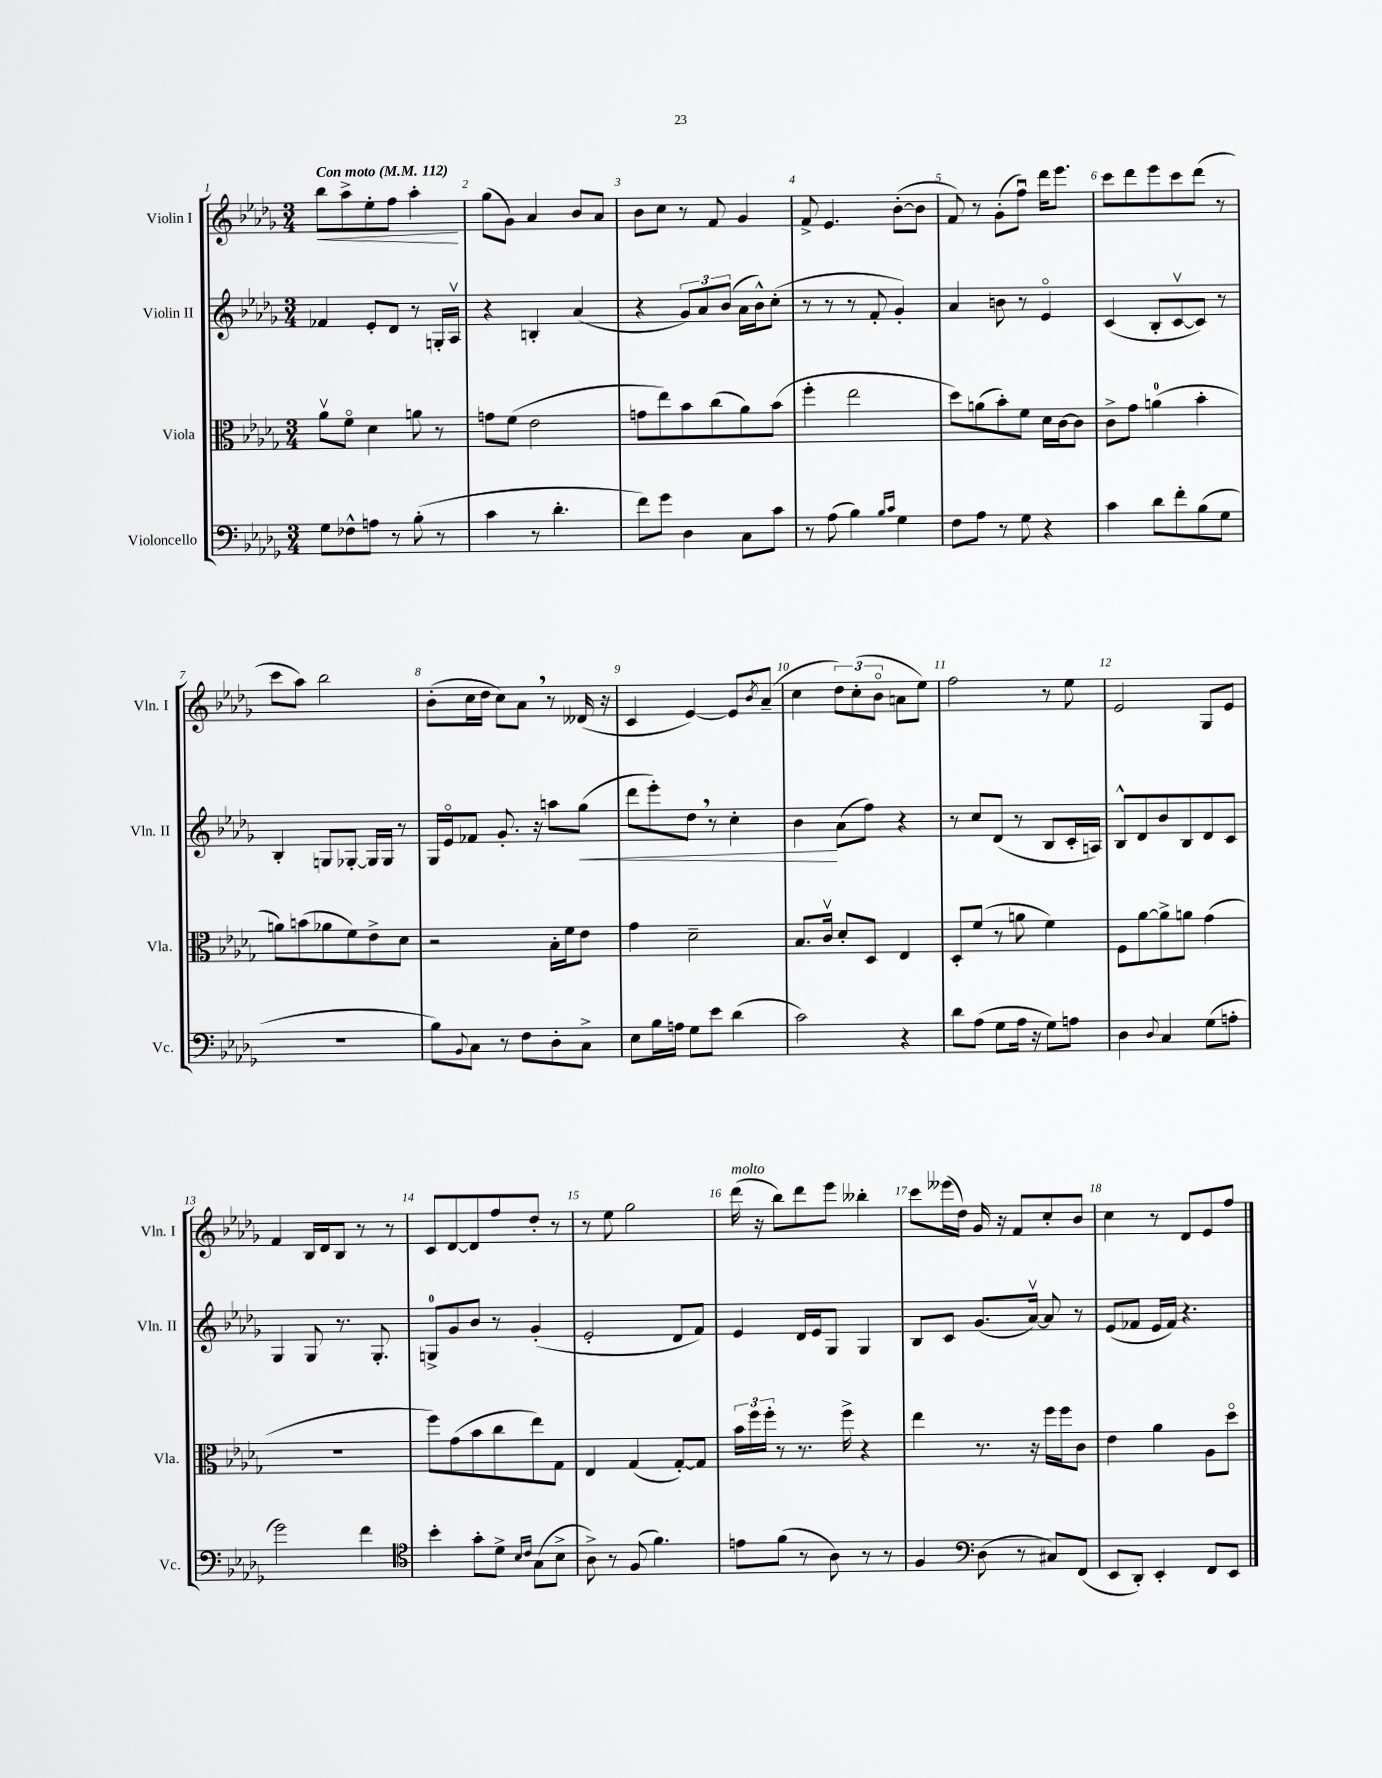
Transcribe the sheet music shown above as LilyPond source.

<<
\new StaffGroup <<
\new Staff = "s0" \with { instrumentName = "Violin I" shortInstrumentName = "Vln. I" } {
    \clef treble \key des \major \numericTimeSignature \time 3/4 \tempo "Con moto" 4 = 112
    bes''8\< aes''8-> ees''8-. f''8 aes''4-.\! |
    ges''8( ges'8) aes'4 bes'8 aes'8 |
    bes'8 c''8 r8 f'8 ges'4 |
    f'8-> ees'4. bes'8~-.( bes'8 |
    f'8) r8 ges'8-.( f''8\downbow) des'''16 ees'''8. |
    c'''8 des'''8 ees'''8 c'''8 des'''8( r8 |
    c'''8 aes''8) bes''2 |
    bes'8-.( c''16 des''16 c''8) aes'8 \breathe r8 deses'16( r16 |
    c'4 ees'4~) ees'8 \acciaccatura { bes'8 } aes'8--( |
    c''4 \tuplet 3/2 { des''8) c''8-.( bes'8\flageolet } a'8 ees''8) |
    f''2 r8 ees''8 |
    ees'2 ges8 ees'8 |
    f'4 bes16 des'16 bes8 r8 r8 |
    c'8 des'8~ des'8 f''8 des''8-. r8 |
    r8 ees''8 ges''2 |
    des'''16^\markup { \italic "molto" }( r16 bes''8) des'''8 ees'''8 beses''4-. |
    c'''8 eeses'''16( des''16) ges'16 r16 f'8 c''8-. bes'8 |
    c''4 r8 des'8 ees'8 f''8 \bar "|." |
}
\new Staff = "s1" \with { instrumentName = "Violin II" shortInstrumentName = "Vln. II" } {
    \clef treble \key des \major \numericTimeSignature \time 3/4
    fes'4 ees'8-. des'8 r8 g16-. aes16\upbow |
    r4 b4-. aes'4( |
    r4 \tuplet 3/2 { ges'8) aes'8 bes'8( } aes'16 bes'16-^) c''8-.( |
    r8 r8 r8 f'8-. ges'4-.) |
    aes'4 b'8 r8 ees'4\flageolet |
    c'4( bes8-. c'8~\upbow c'8) r8 |
    bes4-. g8 ges8~-. ges16 ges16 r8 |
    ges16 ees'16\flageolet fes'8 ges'8.-. r16 a''8 ges''8\<( |
    des'''8 ees'''8-.) des''8 \breathe r8 c''4-. |
    bes'4\! aes'8( f''8) r4 |
    r8 c''8 des'8( r8 bes8 c'16-. a16) |
    bes8-^ des'8 bes'8 bes8 des'8 c'8 |
    ges4 ges8 r8. ges8.-. |
    g8-0-> ges'8 bes'8 r8 ges'4-.( |
    ees'2-. des'8 f'8) |
    ees'4 des'16 ees'16 ges8 ges4 |
    bes8 c'8 ges'8.( aes'16~\upbow) aes'8 r8 |
    ees'8( fes'8 ees'16 fes'16) r4. \bar "|." |
}
\new Staff = "s2" \with { instrumentName = "Viola" shortInstrumentName = "Vla." } {
    \clef alto \key des \major \numericTimeSignature \time 3/4
    aes'8\upbow f'8\flageolet des'4 a'8 r8 |
    g'8 f'8( ees'2 |
    g'8 ees''8) bes'8 c''8( aes'8) bes'8( |
    f''4-. ees''2 |
    des''8) a'8( bes'8-.) f'8 des'16 c'16~ c'8 |
    c'8-> ges'8 a'4-0( bes'4-. |
    a'8) b'8( aes'8 f'8) ees'8-> des'8 |
    r2 bes16-. f'16 ees'8 |
    ges'4 des'2-- |
    bes8. c'16\upbow des'8-. des8 ees4 |
    des8-. f'8( r8 a'8 f'4) |
    f8 aes'8~ aes'8-> a'8 ges'4( |
    R2. |
    f''8) ges'8( bes'8 c''8 ees''8) ges8 |
    ees4 ges4( ges8~-.) ges8 |
    \tuplet 3/2 { bes'16 f''16 f''16-. } r8 r8. f''16-> r4 |
    ees''4 r8. r16 f''16 f''16 c'8 |
    ees'4 aes'4 aes8 des''8\flageolet \bar "|." |
}
\new Staff = "s3" \with { instrumentName = "Violoncello" shortInstrumentName = "Vc." } {
    \clef bass \key des \major \numericTimeSignature \time 3/4
    ges8 fes8-^ a8 r8 bes8-.( r8 |
    c'4 r8 des'4.-. |
    f'8) ges'8 des4 c8 c'8 |
    r8 aes8( bes4) \grace { bes16 c'16 } ges4 |
    f8 aes8 r8 ges8 r4 |
    c'4 des'8 f'8-. bes8( ges8 |
    R2. |
    bes8) \appoggiatura { bes,8 } c8 r8 f8 des8-. c8-> |
    ees8 bes16 a16 ges8 ees'8 des'4( |
    c'2) r4 |
    des'8 aes8( ges8 aes16 r16 ges8) a8 |
    des4 \appoggiatura { des8 } c4 ges8( a8-. |
    ges'2) f'4 |
    \clef tenor bes'4-. ges'8-. des'8-> \grace { bes16 c'16 } ges8( bes8-> |
    aes8->) r8 f8( f'4.) |
    e'8 f'8( r8 aes8) r8 r8 |
    f4 \clef bass des8( r8 cis8) f,8( |
    ees,8 des,8-.) ees,4-. f,8 ees,8 \bar "|." |
}
>>
>>
\layout { \context { \Score \override BarNumber.break-visibility = ##(#f #t #t) barNumberVisibility = #all-bar-numbers-visible } }
